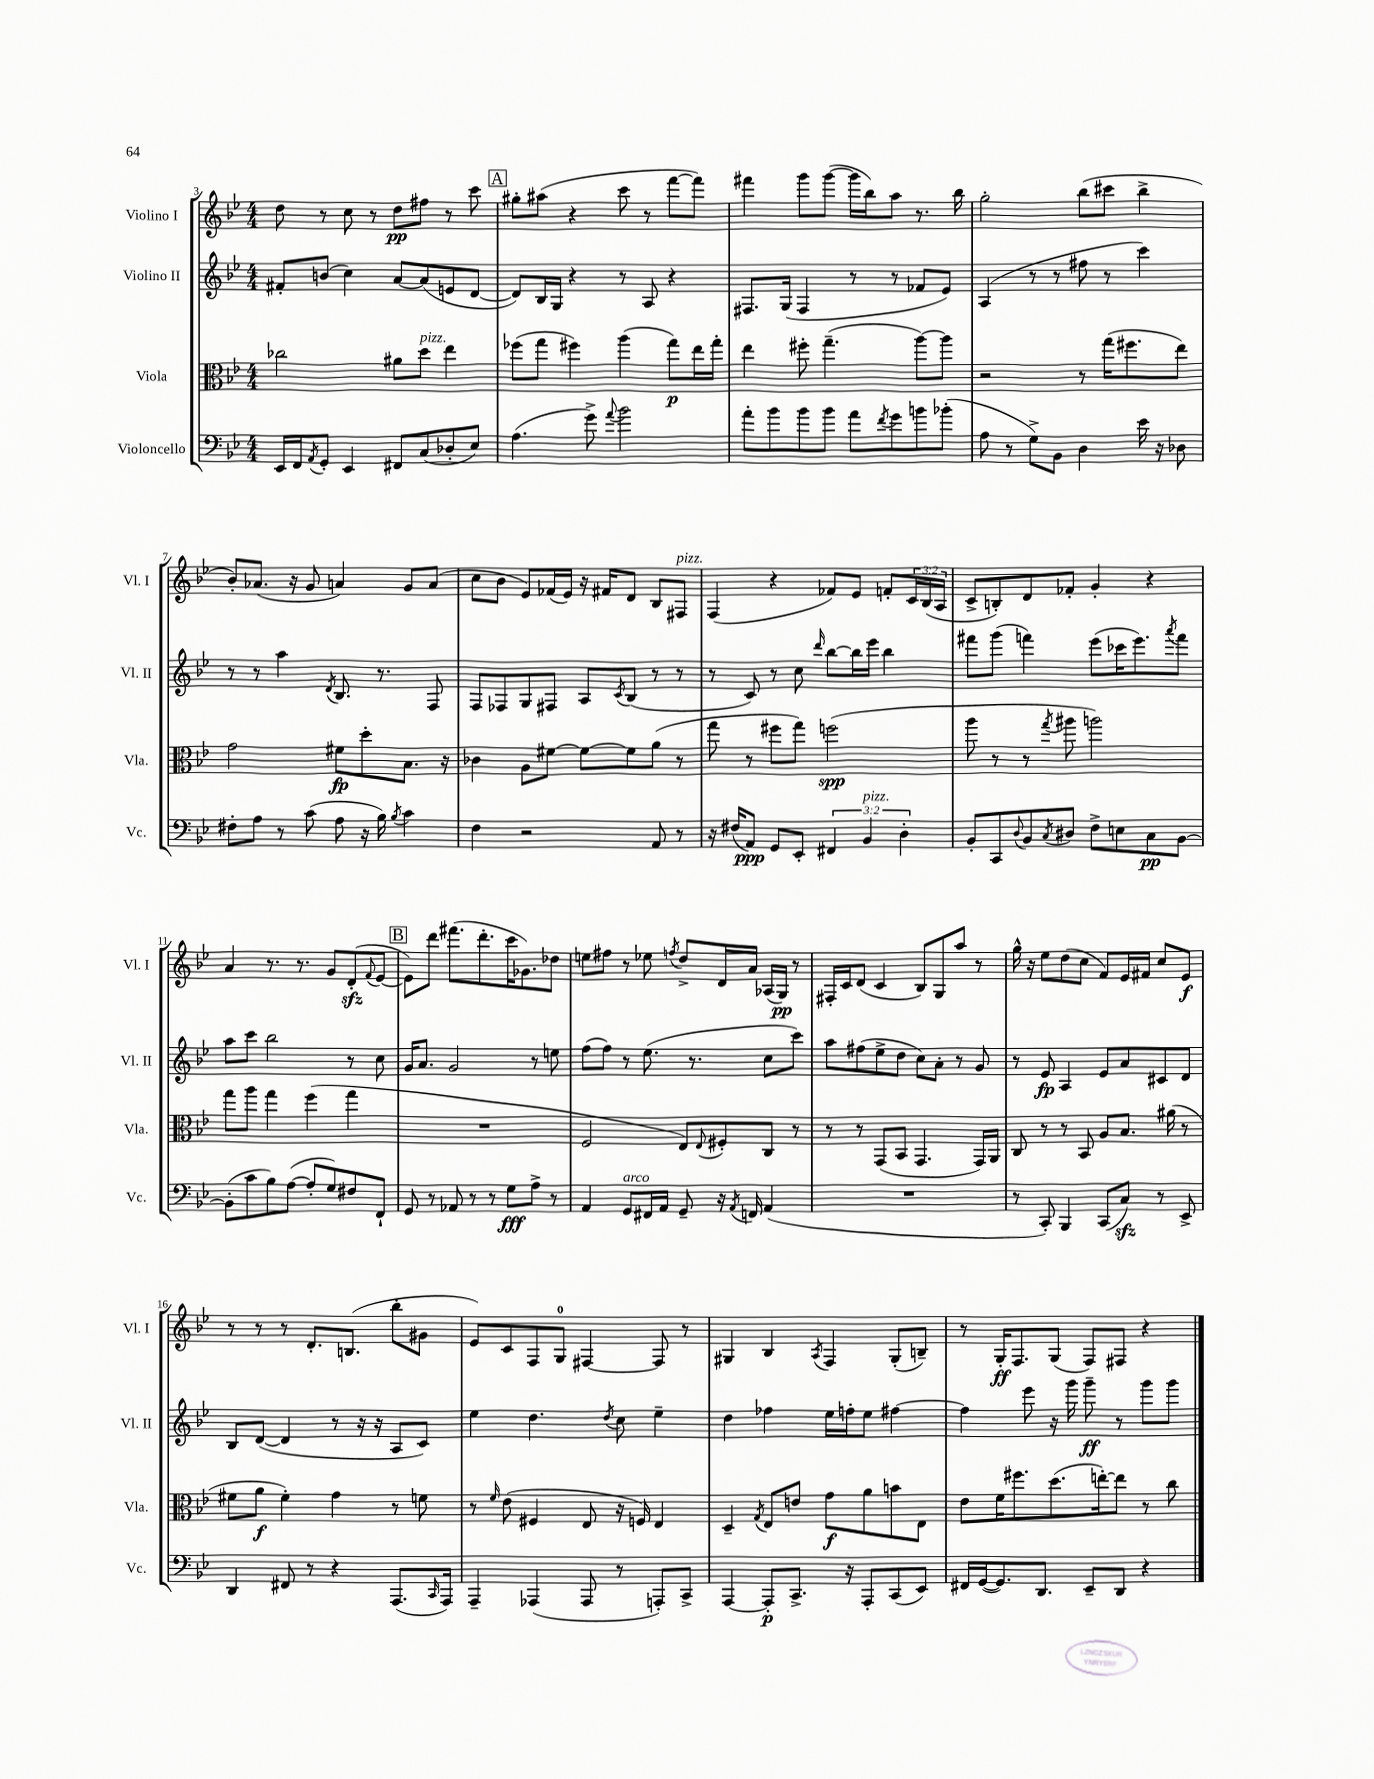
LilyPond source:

<<
\new StaffGroup <<
\new Staff = "s0" \with { instrumentName = "Violino I" shortInstrumentName = "Vl. I" } {
    \clef treble \key bes \major \numericTimeSignature \time 4/4 \override Staff.TupletNumber.text = #tuplet-number::calc-fraction-text
    d''8 r8 c''8 r8 d''8\pp fis''8 r8 c'''8 |
    \mark \markup { \box "A" } gis''8-. ais''8( r4 c'''8 r8 f'''8~ f'''8) |
    fis'''4 g'''8 g'''8~( g'''16 bes''16) a''8 r8. bes''16 |
    g''2-. bes''8( cis'''8 bes''4-> |
    bes'8-.) aes'8.( r16 g'8 a'4) g'8 a'8( |
    c''8 bes'8 ees'8) fes'16( ees'16) r16 fis'16 d'8 bes8 fis8^\markup { \italic "pizz." } |
    f4( r4 fes'8) ees'8 f'8-. \tuplet 3/2 { c'16 bes16( a16 } |
    c'8-> b8-.) d'8 fes'8-. g'4-. r4 |
    a'4 r8. r8. g'8 d'8-.\sfz( \appoggiatura { f'8 } ees'8~ |
    \mark \markup { \box "B" } ees'8) d'''8 fis'''8.( d'''8.-. c'''16 ges'8.) des''8 |
    e''8 fis''8 r8 ees''8 \acciaccatura { f''8 } d''8-> d'16 a'16 aes16( g16\pp) r8 |
    fis16-. c'16 d'8( c'4 bes8) g8 a''8 r8 |
    g''16-^ r16 ees''8 d''8( c''8 f'8) ees'16 fis'16 c''8 ees'8\f |
    r8 r8 r8 d'8.-. b8.( bes''8-. gis'8 |
    ees'8) c'8 f8 g8-0 fis4~ fis8 r8 |
    gis4 bes4 \acciaccatura { a8 } f4 gis8-.( b8--) |
    r8 g16-.\ff f8. g8( f8) fis8 r4 \bar "|." |
}
\new Staff = "s1" \with { instrumentName = "Violino II" shortInstrumentName = "Vl. II" } {
    \clef treble \key bes \major \numericTimeSignature \time 4/4
    fis'8-. b'8( c''4) a'8~ a'8( e'8 d'8~ |
    \mark \markup { \box "A" } d'8) bes16 g16 r4 r8 a8 r4 |
    fis8. g16( fis4 r8 r8 fes'8 ees'8) |
    a4( r8 r8 fis''8 r8 c'''4) |
    r8 r8 a''4 \acciaccatura { d'8 } bes8. r8. f8 |
    f8 fes8 g8 fis8 a8 \acciaccatura { c'8 } bes8( r8 r8 |
    r8 c'8) r8 c''8 \grace { d'''16 } bes''8~ bes''16 ees'''16 bes''4 |
    fis'''8 g'''8( f'''4) ees'''8( ces'''16 ees'''8.) \acciaccatura { a'''8 } f'''8 |
    a''8 c'''8 bes''2 r8 c''8 |
    \mark \markup { \box "B" } g'16 a'8. g'2 r8 e''8 |
    f''8( f''8) r8 ees''8.( r8. c''8 c'''8) |
    a''8 fis''8( ees''8-> d''8 c''8) a'8-. r8 g'8 |
    r8 ees'8\fp a4 ees'8 a'8 cis'8 d'8 |
    bes8 d'8~( d'4 r8 r16 r16 a8 c'8) |
    ees''4 d''4. \acciaccatura { d''8 } c''8 ees''4-- |
    d''4 fes''4 ees''16 f''16-. ees''8 fis''4~ |
    fis''4 ees'''8 r16 g'''16 g'''8--\ff r8 g'''8 g'''8 \bar "|." |
}
\new Staff = "s2" \with { instrumentName = "Viola" shortInstrumentName = "Vla." } {
    \clef alto \key bes \major \numericTimeSignature \time 4/4
    ces''2 ais'8 d''8^\markup { \italic "pizz." } ees''4 |
    \mark \markup { \box "A" } fes''8( g''8 fis''4) a''4( g''8\p) ees''16 g''16-. |
    ees''4 fis''8-. g''4.--( a''8~) a''8 |
    r2 r8 g''16( fis''8. ees''8) |
    g'2 fis'8\fp d''8-. bes8. r16 |
    ces'4 a8 fis'8~ fis'8~ fis'8 a'8( r8 |
    g''8 r8 fis''8 g''8) f''2\spp( |
    a''8 r8 r8 \acciaccatura { g''8 } ais''8 a''2) |
    g''8 a''8 g''4 f''4( g''4 |
    \mark \markup { \box "B" } R1 |
    f2 ees8) \appoggiatura { ees8 } fis8-. c8 r8 |
    r8 r8 g,8( bes,8 g,4. g,16) a,16 |
    c8 r8 r8 bes,8 a8 bes8. ais'16( r8 |
    fis'8 a'8\f fis'4-.) g'4 r8 f'8 |
    r8 \grace { f'16 } ees'8( fis4 ees8 r16 f16) ees4 |
    d4-- \acciaccatura { g8 } ees8 e'8 g'8\f a'8 b'8 ees8 |
    ees'8 f'16 fis''8. d''8.( e''16~-.) e''8 r8 c''8 \bar "|." |
}
\new Staff = "s3" \with { instrumentName = "Violoncello" shortInstrumentName = "Vc." } {
    \clef bass \key bes \major \numericTimeSignature \time 4/4 \override Staff.TupletNumber.text = #tuplet-number::calc-fraction-text
    ees,16 f,16 \acciaccatura { a,8 } g,8-. ees,4 fis,8 c8( des8-. ees8) |
    \mark \markup { \box "A" } a4.( g'8->) \appoggiatura { a'8 } bes'2 |
    a'8-. bes'8 bes'8 bes'8 a'8 \acciaccatura { f'8 } g'8 b'8 bes'8-.( |
    a8 r8 g8->) bes,8 d4 ees'16 r16 des8 |
    fis8-. a8 r8 c'8( a8 r16 bes16) \acciaccatura { bes8 } c'4 |
    f4 r2 a,8 r8 |
    r16 fis16( a,8\ppp) g,8 ees,8-. \tuplet 3/2 { fis,4 bes,4^\markup { \italic "pizz." } d4-. } |
    bes,8-. c,8 \appoggiatura { d8 } bes,8 \acciaccatura { c8 } dis8 f8-> e8 c8\pp bes,8~ |
    bes,8-.( c'8 bes8) a8~( a8-. g8) fis8 f,8-! |
    \mark \markup { \box "B" } g,8 r8 aes,8 r8 r8 g8\fff a8-> r8 |
    a,4 g,8^\markup { \italic "arco" } fis,16 a,16 g,8-- r16 \acciaccatura { a,8 } f,16 a,4( |
    R1 |
    r8 c,8-.) bes,,4 c,8( c8\sfz) r8 ees,8-> |
    d,4 fis,8 r8 r4 a,,8.( \grace { c,16 } a,,16) |
    a,,4-- aes,,4( aes,,8 r8 a,,8-.) c,8-> |
    a,,4~ a,,8-.\p c,8.-> r16 a,,8-. c,8( ees,8) |
    fis,16 g,16~( g,8.) d,8. ees,8-- d,8 r4 \bar "|." |
}
>>
>>
\layout { \context { \Score currentBarNumber = #3 } }
